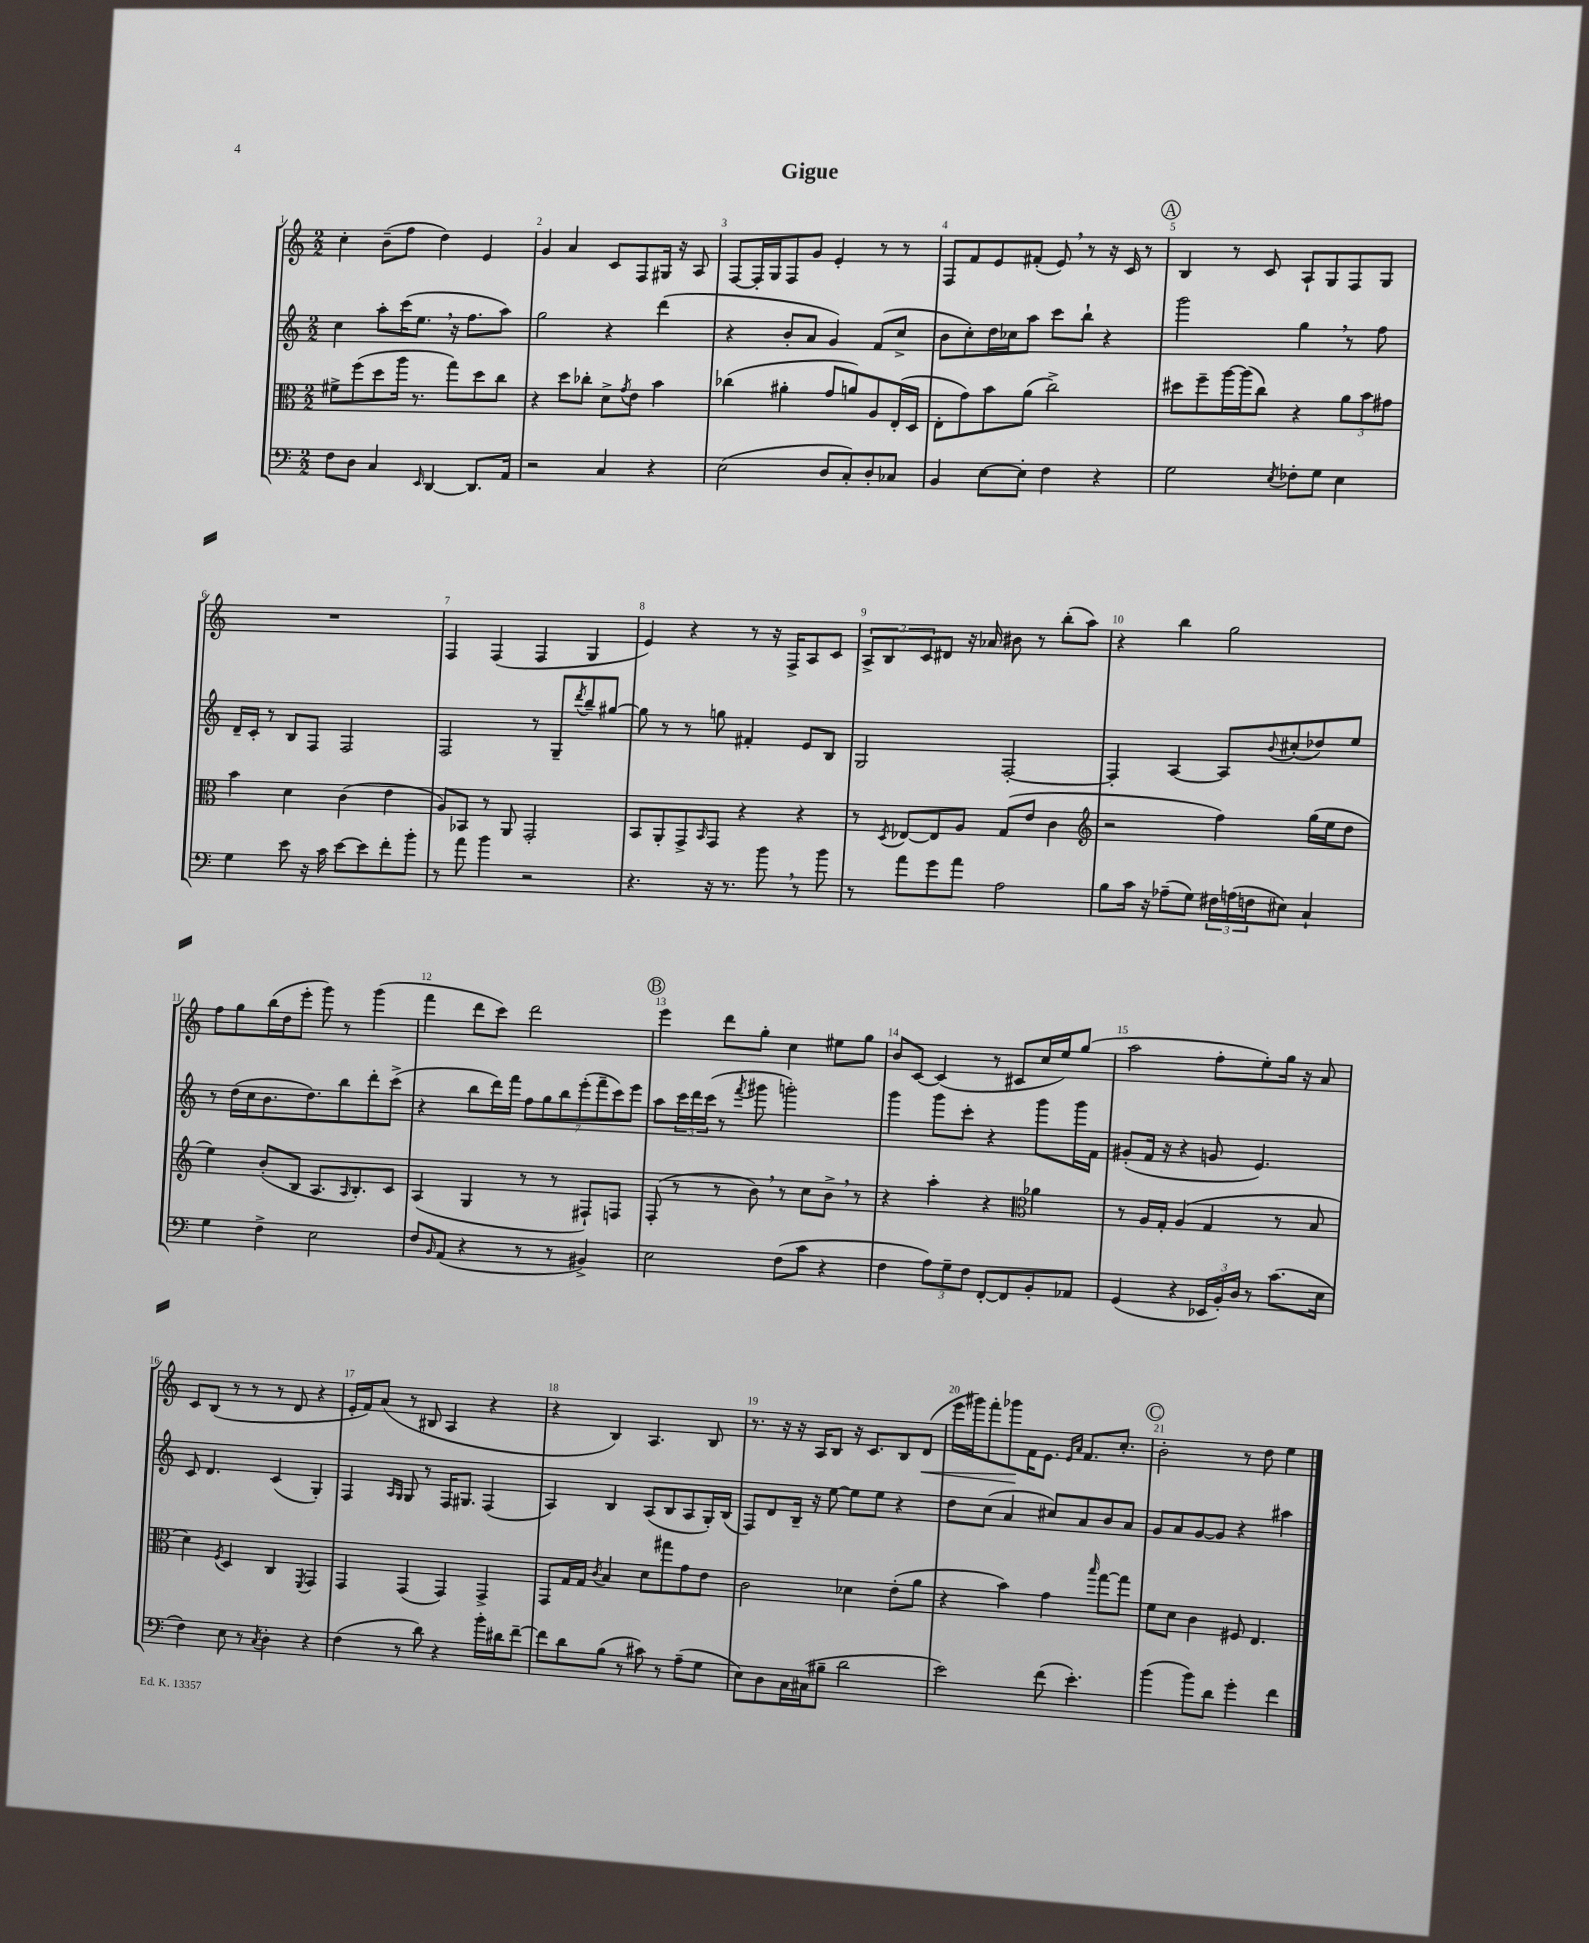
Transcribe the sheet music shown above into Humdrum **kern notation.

**kern	**kern	**kern	**kern	**dynam
*part4	*part3	*part2	*part1	*part1
*staff4	*staff3	*staff2	*staff1	*staff1
*clefF4	*clefC3	*clefG2	*clefG2	*
*k[]	*k[]	*k[]	*k[]	*
*M2/2	*M2/2	*M2/2	*M2/2	*
=1	=1	=1	=1	=1
8F\L	8f#X^\L	4cc\	4cc'\	.
8D\J	(8ff\	.	.	.
4C/	8dd\	8aa'\L	(8b~\L	.
.	16aa\Jk	(16ccc\K	8ff\J	.
.	8.r	8.ee,\J	.	.
16qqEE/	.	.	.	.
[4DD/	.	.	4dd\)	.
.	8gg\L)	16r	.	.
.	.	8.ff\L	.	.
8.DD/L]	8dd\	.	4e/	.
.	8cc\J	8aa\J)	.	.
16AA/Jk	.	.	.	.
=2	=2	=2	=2	=2
2r	4r	2gg\	4g/	.
.	8dd\L	.	4a/	.
.	8cc-X'\J	.	.	.
4C/	8d^\L	4r	8c/L	.
.	8qg/	.	.	.
.	8e\J	.	8F/	.
4r	4b\	(4ddd\	16G#X/Jk	.
.	.	.	16r	.
.	.	.	8A/	.
=3	=3	=3	=3	=3
(2E\	(4cc-X\	4r	[8F/L	.
.	.	.	16F'/L]	.
.	.	.	16G/J	.
.	4a#X'\	8b'/L	8F/	.
.	.	8a/J	8g/J	.
8D/L	8g/L	4g/)	4e'/	.
8C'/)	8an/)	.	.	.
8D'/	8A/	(8f/L	8r	.
8C-X/J	(16E'/L	8cc^/J	8r	.
.	16D/JJ	.	.	.
=4	=4	=4	=4	=4
4BB/	8E'\L	8b\L	8F/L	.
.	8g\)	8cc'\)	8f/	.
[8E\L	8b\	16dd\L	8e/	.
.	.	16cc-X\J	.	.
8E'\J]	(8a\J	8aa\J	(8f#X'/J	.
4F\	2cc^\)	8ccc\L	8e,/)	.
.	.	8bb`\J	8r	.
4r	.	4r	16r	.
.	.	.	16c/	.
.	.	.	8r	.
!!LO:REH:place=s1:t=A
=5	=5	=5	=5	=5
2G\	8dd#X\L	2ggg\	4B/	.
.	8ff~\	.	.	.
.	[16aa\L	.	8r	.
.	(16aa\J]	.	.	.
.	8cc\J)	.	8c/	.
8qE/	.	.	.	.
8F-X'\L	4r	4gg,\	8A`/L	.
8G\J	.	.	8G/	.
4E\	12a\L	8r	8F/	.
.	12b\	.	.	.
.	.	8ff\	8G/J	.
.	12g#X\J	.	.	.
!!LO:LB:g=z
=6	=6	=6	=6	=6
4G\	4b\	16d~/LL	1r	.
.	.	16c'/JJ	.	.
.	.	8r	.	.
8e\	4d\	8B/L	.	.
16r	.	8F/J	.	.
16c\	.	.	.	.
[8e\L	(4c\	2F/	.	.
8e\]	.	.	.	.
8f'\	4e\	.	.	.
8b'\J	.	.	.	.
=7	=7	=7	=7	=7
8r	8A/L)	2F/	4F/	.
8a\	8BB-X/J	.	.	.
4b\	8r	.	(4F/	.
.	8AA/	.	.	.
2r	2GG'/	8r	4F/	.
.	.	8G~/L	.	.
.	.	8qddd/	.	.
.	.	8bb~/	4G/	.
.	.	[8gg#X/J	.	.
=8	=8	=8	=8	=8
4.r	8BB/L	8gg#\]	4e/)	.
.	8AA'/	8r	.	.
.	8GG^/	8r	4r	.
.	16qqBB/	.	.	.
16r	8GG/J	8ggn\	.	.
8.r	.	.	.	.
.	4r	4f#X'/	8r	.
8b,\	.	.	16r	.
.	.	.	16F^/KL	.
8r	4r	8e/L	8A/	.
8b\	.	8B/J	8c/J	.
=9	=9	=9	=9	=9
8r	8r	2G/	12A^/L	.
.	.	.	12B/	.
.	8qD/	.	.	.
8a\L	[8E-X/L	.	.	.
.	.	.	12c/	.
8g\	8E-/]	.	8d#X/J	.
8a\J	8A/J	.	16r	.
.	.	.	16a-X/	.
2A\	(8G/L	[2F'/	8b#X\	.
.	8e/J	.	8r	.
.	4c\	.	(8bb'\L	.
.	.	.	8aa\J)	.
=10	=10	=10	=10	=10
*	*clefG2	*	*	*
8B\L	2r	4F'/]	4r	.
16c\Jk	.	.	.	.
16r	.	.	.	.
(8A-X~\L	.	[4A/	4bb\	.
8G\J)	.	.	.	.
24F#X\LL	4ff\)	8A/L]	2gg\	.
(24An\	.	.	.	.
24Fn\J	.	.	.	.
.	.	8qqb/	.	.
8E#X\J)	.	(8cc#X'/	.	.
4C`/	(16gg\LL	8dd-X/)	.	.
.	16ee\J	.	.	.
.	8dd\J	8ee/J	.	.
!!LO:LB:g=z
=11	=11	=11	=11	=11
4G\	4ee\)	8r	8ff\L	.
.	.	(16dd\LL	8gg\	.
.	.	16cc\J	.	.
4F^\	(8b'/L	8.b\	(16bb\L	.
.	.	.	16dd\J	.
.	8B/J	.	8eee'\J	.
.	.	8.dd\)	.	.
2E\	8.A/L	.	8ggg\)	.
.	.	8bb\	8r	.
.	16qqA/	.	.	.
.	8.B'/)	.	.	.
.	.	8ddd'\	(4ggg\	.
.	8c/J	(8ccc^\J	.	.
=12	=12	=12	=12	=12
8F/L	(4A/	4r	4fff\	.
16qqBB/	.	.	.	.
(8AA/J	.	.	.	.
4r	4G/	8bb\L	8ddd\L	.
.	.	16ddd\L)	8ccc\J)	.
.	.	16fff\JJ	.	.
8r	8r	14ff\L	2ddd\	.
.	.	14gg\	.	.
8r	8r	.	.	.
.	.	14bb\	.	.
.	.	(14eee'\	.	.
4BB#X^/)	8F#X`/L)	.	.	.
.	.	14fff~\	.	.
.	.	14ccc\)	.	.
.	8Fn/J	.	.	.
.	.	14eee\J	.	.
!!LO:REH:place=s1:t=B
=13	=13	=13	=13	=13
2E\	(8F'/	8aa\L	4eee\	.
.	8r	24ccc\L	.	.
.	.	24ddd\	.	.
.	.	(24ccc\JJ	.	.
.	8r	8r	8ddd\L	.
.	.	8qfff/	.	.
.	8b,\)	8ggg#X\	8gg'\J	.
(8F\L	8r	2gggn'\)	4cc\	.
8c\J	8cc\L	.	.	.
4r	8b^,\J	.	8ee#X\L	.
.	8r	.	8gg\J	.
=14	=14	=14	=14	=14
4F\	4r	4ggg\	8b/L	.
.	.	.	[8c/J	.
12A\L)	4aa'\	8ggg\L	(4c/]	.
12G~\	.	.	.	.
.	.	8ccc'\J	.	.
12F\J	.	.	.	.
[8FF'/L	4r	4r	8r	.
8FF/]	.	.	8c#X/L	.
*	*clefC3	*	*	*
8BB'/	4a-X\	8ggg\L	16cc/L	.
.	.	.	16ee/J)	.
8AA-X/J	.	16ggg\L	(8gg/J	.
.	.	16f\JJ	.	.
=15	=15	=15	=15	=15
(4GG/	8r	(8g#X'/L	2aa\	.
.	16A/LL	16f/Jk	.	.
.	16G'/JJ	16r	.	.
4r	(4A/	4r	.	.
24EE-X/LL	4G/	8gn/	8ff'\L	.
24BB'/)	.	.	.	.
24D/JJ	.	.	.	.
8r	.	4.e/)	8ee'\)	.
(8.c\L	8r	.	16gg\Jk	.
.	.	.	16r	.
.	8B/	.	8a/	.
16E\Jk	.	.	.	.
!!LO:LB:g=z
=16	=16	=16	=16	=16
4F\)	4d\)	8c/	8c/L	.
.	.	4.d/	(8B/J	.
.	8qF/	.	.	.
8E\	4D/	.	8r	.
8r	.	.	8r	.
8qC/	.	.	.	.
4D'\	4C/	(4c/	8r	.
.	.	.	8d/	.
.	8qFF/	.	.	.
4r	4GG/	4G'/)	4r	.
=17	=17	=17	=17	=17
(4F\	4GG/	4F/	16e'/LL	.
.	.	.	16f/J)	.
.	.	.	(8a/J	.
.	.	16qqA/LL	.	.
.	.	16qqG/JJ	.	.
8r	(4GG/	8G/	8r	.
8d\)	.	8r	8B#X/	.
4r	4GG/)	16F/KL	4A/	.
.	.	8.G#X/J	.	.
16b'\LL	4GG^/	(4F/	4r	.
16d#X\J	.	.	.	.
[8f~\J	.	.	.	.
=18	=18	=18	=18	=18
8f\L]	8GG/L	4A/)	4r	.
8d\	16G/L	.	.	.
.	16G/JJ	.	.	.
.	8qc/	.	.	.
(8B\J	4B/	4B/	4B/)	.
8r	.	.	.	.
8c#X\)	8d\L	(8A/L	4.A/	.
8r	8gg#X\	8B/	.	.
(8A~\L	8g\	8A/	.	.
8G\J	8e\J	16G'/L)	8B/	.
.	.	(16B/JJ	.	.
=19	=19	=19	=19	=19
8E\L)	2c\	8F/L)	8.r	.
8D\	.	8d/	.	.
.	.	.	16r	.
16C\L	.	16B~/Jk	16r	.
(16C#X\J	.	16r	16A/KL	.
8B#X~\J	.	[8ee\	8B/J	.
2d\	4d-X\	8ee\L]	16r	.
.	.	.	8.c/L	.
.	.	8ee\J	.	.
.	(8e'\L	4r	8B/	.
!	!	!	!	!LO:HP:b
.	8a\J	.	(8d/J	<
=20	=20	=20	=20	=20
2e\)	4r	8dd\L	16eee\LL	.
.	.	.	16ggg#X\J)	.
.	.	(8cc\J	8fff'\	.
.	4b\)	4a/	8ggg-X\	.
.	.	.	16f\K	[
.	.	.	8.e\J	.
(8f\	4g\	8cc#X/L)	.	.
.	.	.	16qqe/LL	.
.	.	.	16qqa/JJ	.
4.e'\)	.	8a/	8.f/L	.
.	16qqbb/	.	.	.
.	[8gg\L	8b/	.	.
.	.	.	8.cc'/J	.
.	8gg\J]	8a/J	.	.
!!LO:REH:place=s1:t=C
=21	=21	=21	=21	=21
(4b\	8f\L	8g/L	2b'\	.
.	8d\J	8a/	.	.
8b\L)	4c\	[8g/	.	.
8d\J	.	8g/J]	.	.
4g'\	8F#X/	4r	8r	.
.	4.E/	.	8dd\	.
4f\	.	4aa#X\	4ee\	.
==	==	==	==	==
*-	*-	*-	*-	*-
